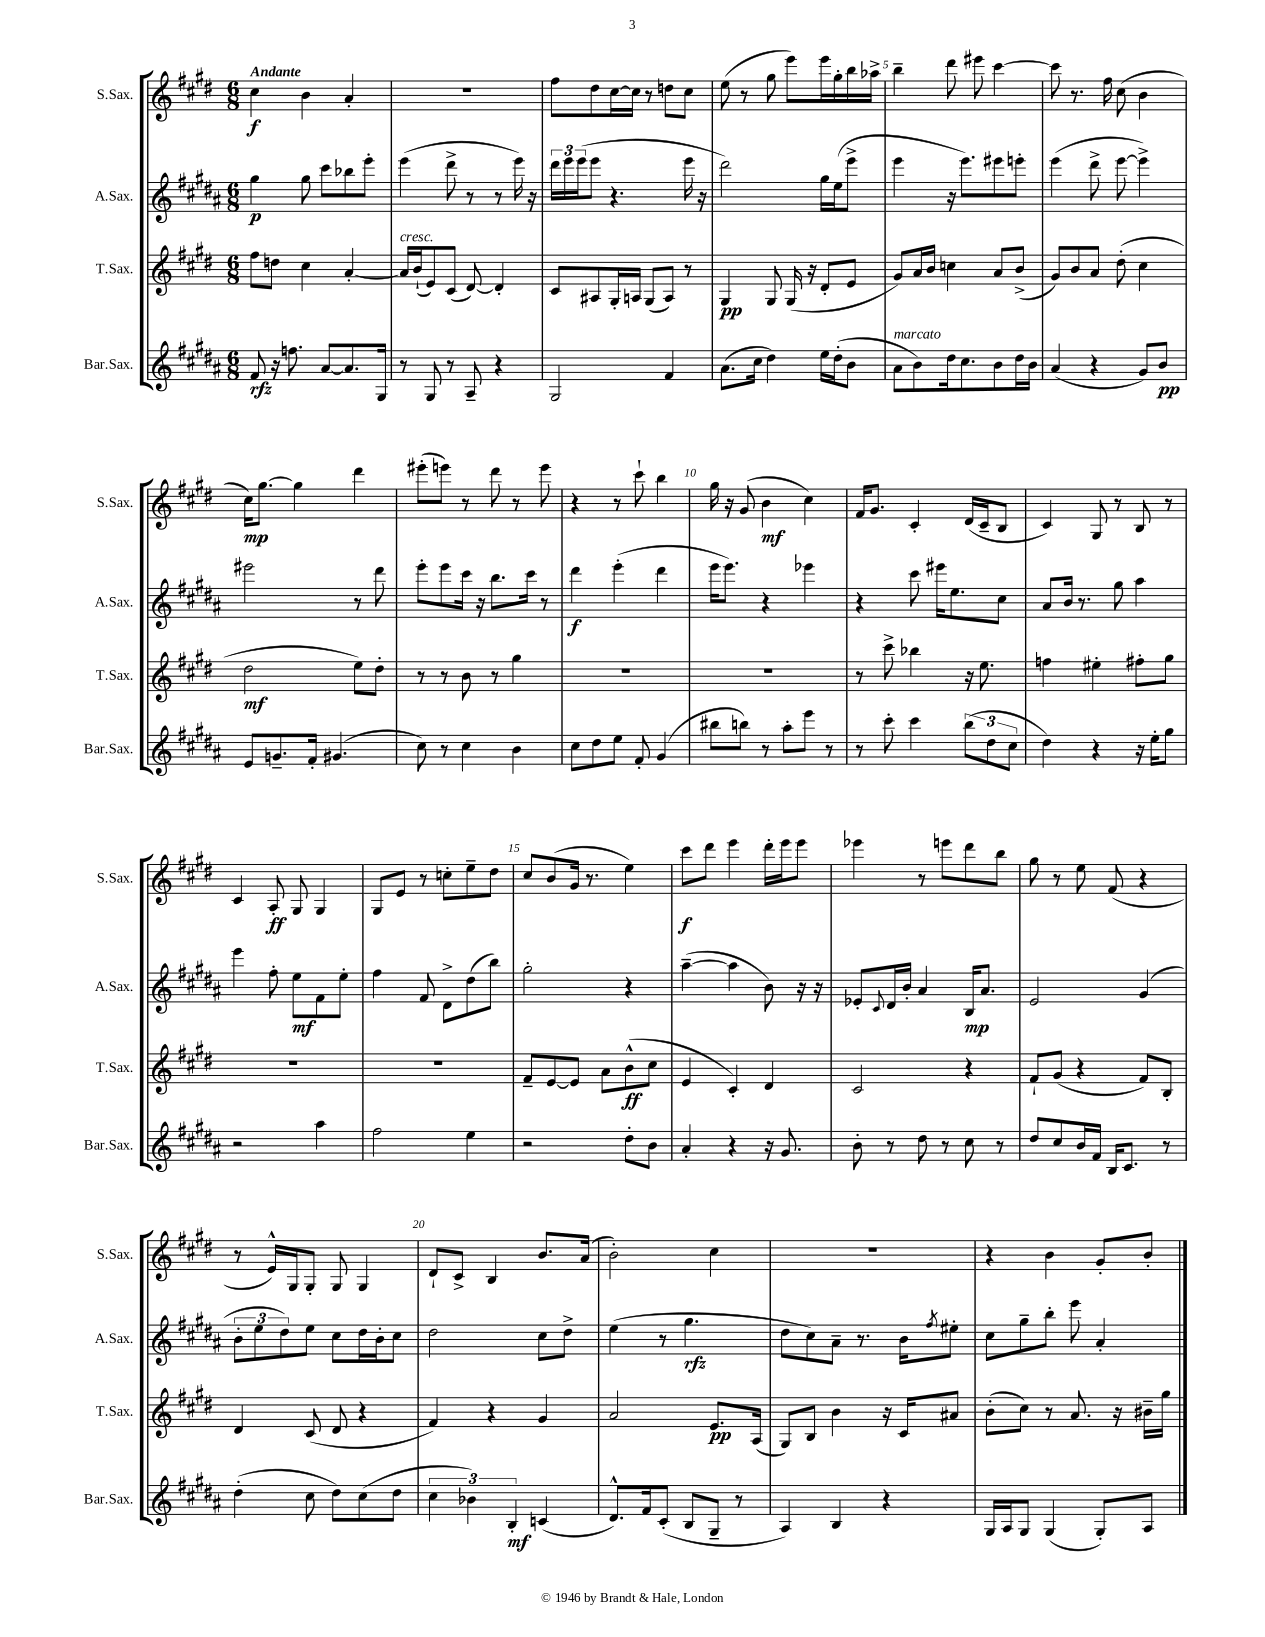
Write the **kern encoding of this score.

**kern	**kern	**kern	**kern
*staff4	*staff3	*staff2	*staff1
*clefG2	*clefG2	*clefG2	*clefG2
*k[f#c#g#d#a#]	*k[f#c#g#d#]	*k[f#c#g#d#a#]	*k[f#c#g#d#]
*M6/8	*M6/8	*M6/8	*M6/8
8f#	8ff#	4gg#	4cc#
16r	8dd	.	.
8.ff	.	.	.
.	4cc#	8gg#	4b
[8a#	.	8ccc#	.
8.a#]	[4a'	8bb-	4a'
.	.	8eee'	.
16G#	.	.	.
=	=	=	=
8r	16a]	(4eee	2.r
.	(16b`	.	.
8G#	8e)	.	.
8r	(8c#	8ddd#^	.
8A#~	[8d#)	8r	.
4r	4d#']	8r	.
.	.	16eee)	.
.	.	16r	.
=	=	=	=
2G#	8c#	24ddd#	8ff#
.	.	24eee	.
.	.	(24eee	.
.	8A#	8eee	8dd#
.	16G#'	4.r	[16cc#
.	16A	.	16cc#]
.	(8G#	.	8r
4f#	8A)	.	8dd
.	8r	16eee	8cc#
.	.	16r	.
=	=	=	=
(8.a#	4G#	2ddd#)	(8ee
.	.	.	8r
16cc#	.	.	.
4dd#)	8G#	.	8gg#
.	(16G#	.	8eee)
.	16r	.	.
16ee	8d#'	16gg#	16eee
(16dd#'	.	(16ee	16gg#'
8b	8e	8eee^	16bb
.	.	.	16aa-^
=	=	=	=
8a#	8g#)	4eee	4bb~
8b)	16a	.	.
.	16b	.	.
16dd#	4cc	16r	8ddd#
8.cc#	.	8.eee)	.
.	.	.	8eee#
8b	8a	8eee#	[4ccc#
16dd#	(8b^	8eee'	.
16b	.	.	.
=	=	=	=
(4a#	8g#)	(4eee	8ccc#]
.	8b	.	8.r
4r	8a	8ddd#^	.
.	.	.	16ff#
.	(8dd#'	[8eee	(8cc#
8g#)	4cc#	4eee^])	4b
8b	.	.	.
=	=	=	=
8e	2dd#	2eee#	16cc#)
.	.	.	[8.gg#
8.g~	.	.	.
.	.	.	4gg#]
16f#'	.	.	.
(4.g#	.	.	.
.	8ee)	8r	4ddd#
.	8dd#'	8ddd#	.
=	=	=	=
8cc#)	8r	8eee'	(8eee#'
8r	8r	8eee	8eee)
4cc#	8b	16ccc#	8r
.	.	16r	.
.	8r	8.bb	8ddd#
4b	4gg#	.	8r
.	.	16ccc#	.
.	.	8r	8eee
=	=	=	=
8cc#	2.r	4ddd#	4r
8dd#	.	.	.
8ee	.	(4eee'	8r
8f#'	.	.	8ccc#`
(4g#	.	4ddd#	4bb
=	=	=	=
8bb#	2.r	16eee	16gg#
.	.	8.eee)	16r
8bb)	.	.	(8g#
8r	.	4r	4b
8aa#'	.	.	.
8eee	.	4eee-	4cc#)
8r	.	.	.
=	=	=	=
8r	8r	4r	16f#
.	.	.	8.g#
8ccc#'	8ccc#^	.	.
4ccc#	4bb-	8ccc#	4c#'
.	.	16eee#	.
.	.	8.ee	.
(12bb	16r	.	(16d#
.	8.ee	.	16c#~
12dd#	.	.	.
.	.	8cc#	8B
12cc#	.	.	.
=	=	=	=
4dd#)	4ff	8a#	4c#)
.	.	16b	.
.	.	8.r	.
4r	4ee#'	.	8G#
.	.	8gg#	8r
16r	8ff#'	4aa#	8B
16ee'	.	.	.
8gg#	8gg#	.	8r
=	=	=	=
2r	2.r	4eee	4c#
.	.	8ff#'	8A'
.	.	8ee	8G#
4aa#	.	8f#	4G#
.	.	8ee'	.
=	=	=	=
2ff#	2.r	4ff#	8G#
.	.	.	8e
.	.	8f#	8r
.	.	8d#^	8cc'
4ee	.	(8dd#	8ee~
.	.	8bb)	8dd#
=	=	=	=
2r	8f#~	2gg#'	8cc#
.	[8e	.	(8b
.	8e]	.	16g#
.	.	.	8.r
.	8a	.	.
8dd#'	(8b^^	4r	4ee)
8b	8cc#	.	.
=	=	=	=
4a#'	4e	([4aa#~	8ccc#
.	.	.	8ddd#
4r	4c#')	4aa#]	4eee
16r	4d#	8b)	16ddd#'
8.g#	.	.	16eee
.	.	16r	8eee
.	.	16r	.
=	=	=	=
8b'	2c#	8e-'	4eee-
.	.	8qqc#	.
8r	.	16d#	.
.	.	16b'	.
8dd#	.	4a#	8r
8r	.	.	8eee
8cc#	4r	16B	8ddd#
.	.	8.a#	.
8r	.	.	8bb
=	=	=	=
8dd#	8f#`	2e	8gg#
8cc#	(8g#	.	8r
16b	4r	.	8ee
16f#	.	.	.
16B	.	.	(8f#
8.c#	.	.	.
.	8f#)	(4g#	4r
8r	8B'	.	.
=	=	=	=
(4dd#'	4d#	12b'	8r
.	.	12ee	.
.	.	.	16e^^)
.	.	12dd#)	.
.	.	.	16G#
8cc#	(8c#	8ee	8G#'
8dd#)	8d#	8cc#	8G#
(8cc#	4r	16dd#	4G#
.	.	16b'	.
8dd#	.	8cc#	.
=	=	=	=
6cc#	4f#)	2dd#	8d#`
.	.	.	8c#^
6b-)	.	.	.
.	4r	.	4B
6B'	.	.	.
(4c	4g#	8cc#	8.b
.	.	8dd#^	.
.	.	.	(16a
=	=	=	=
8.d#^^)	2a	(4ee	2b')
16f#	.	.	.
(8c#'	.	8r	.
8B	.	4.gg#	.
8G#~	8.e	.	4cc#
8r	.	.	.
.	(16A	.	.
=	=	=	=
4A#)	8G#)	8dd#	2.r
.	8B	8cc#)	.
4B	4b	8a#~	.
.	.	8.r	.
4r	16r	.	.
.	16c#	16b	.
.	.	8qff#	.
.	8a#	8ee#'	.
=	=	=	=
16G#	(8b'	8cc#	4r
16A#	.	.	.
8G#	8cc#)	8gg#~	.
(4G#	8r	8bb'	4b
.	8.a	8eee	.
8G#')	.	4a#'	8g#'
.	16r	.	.
8A#	16b#~	.	8b'
.	16gg#	.	.
==	==	==	==
*-	*-	*-	*-
